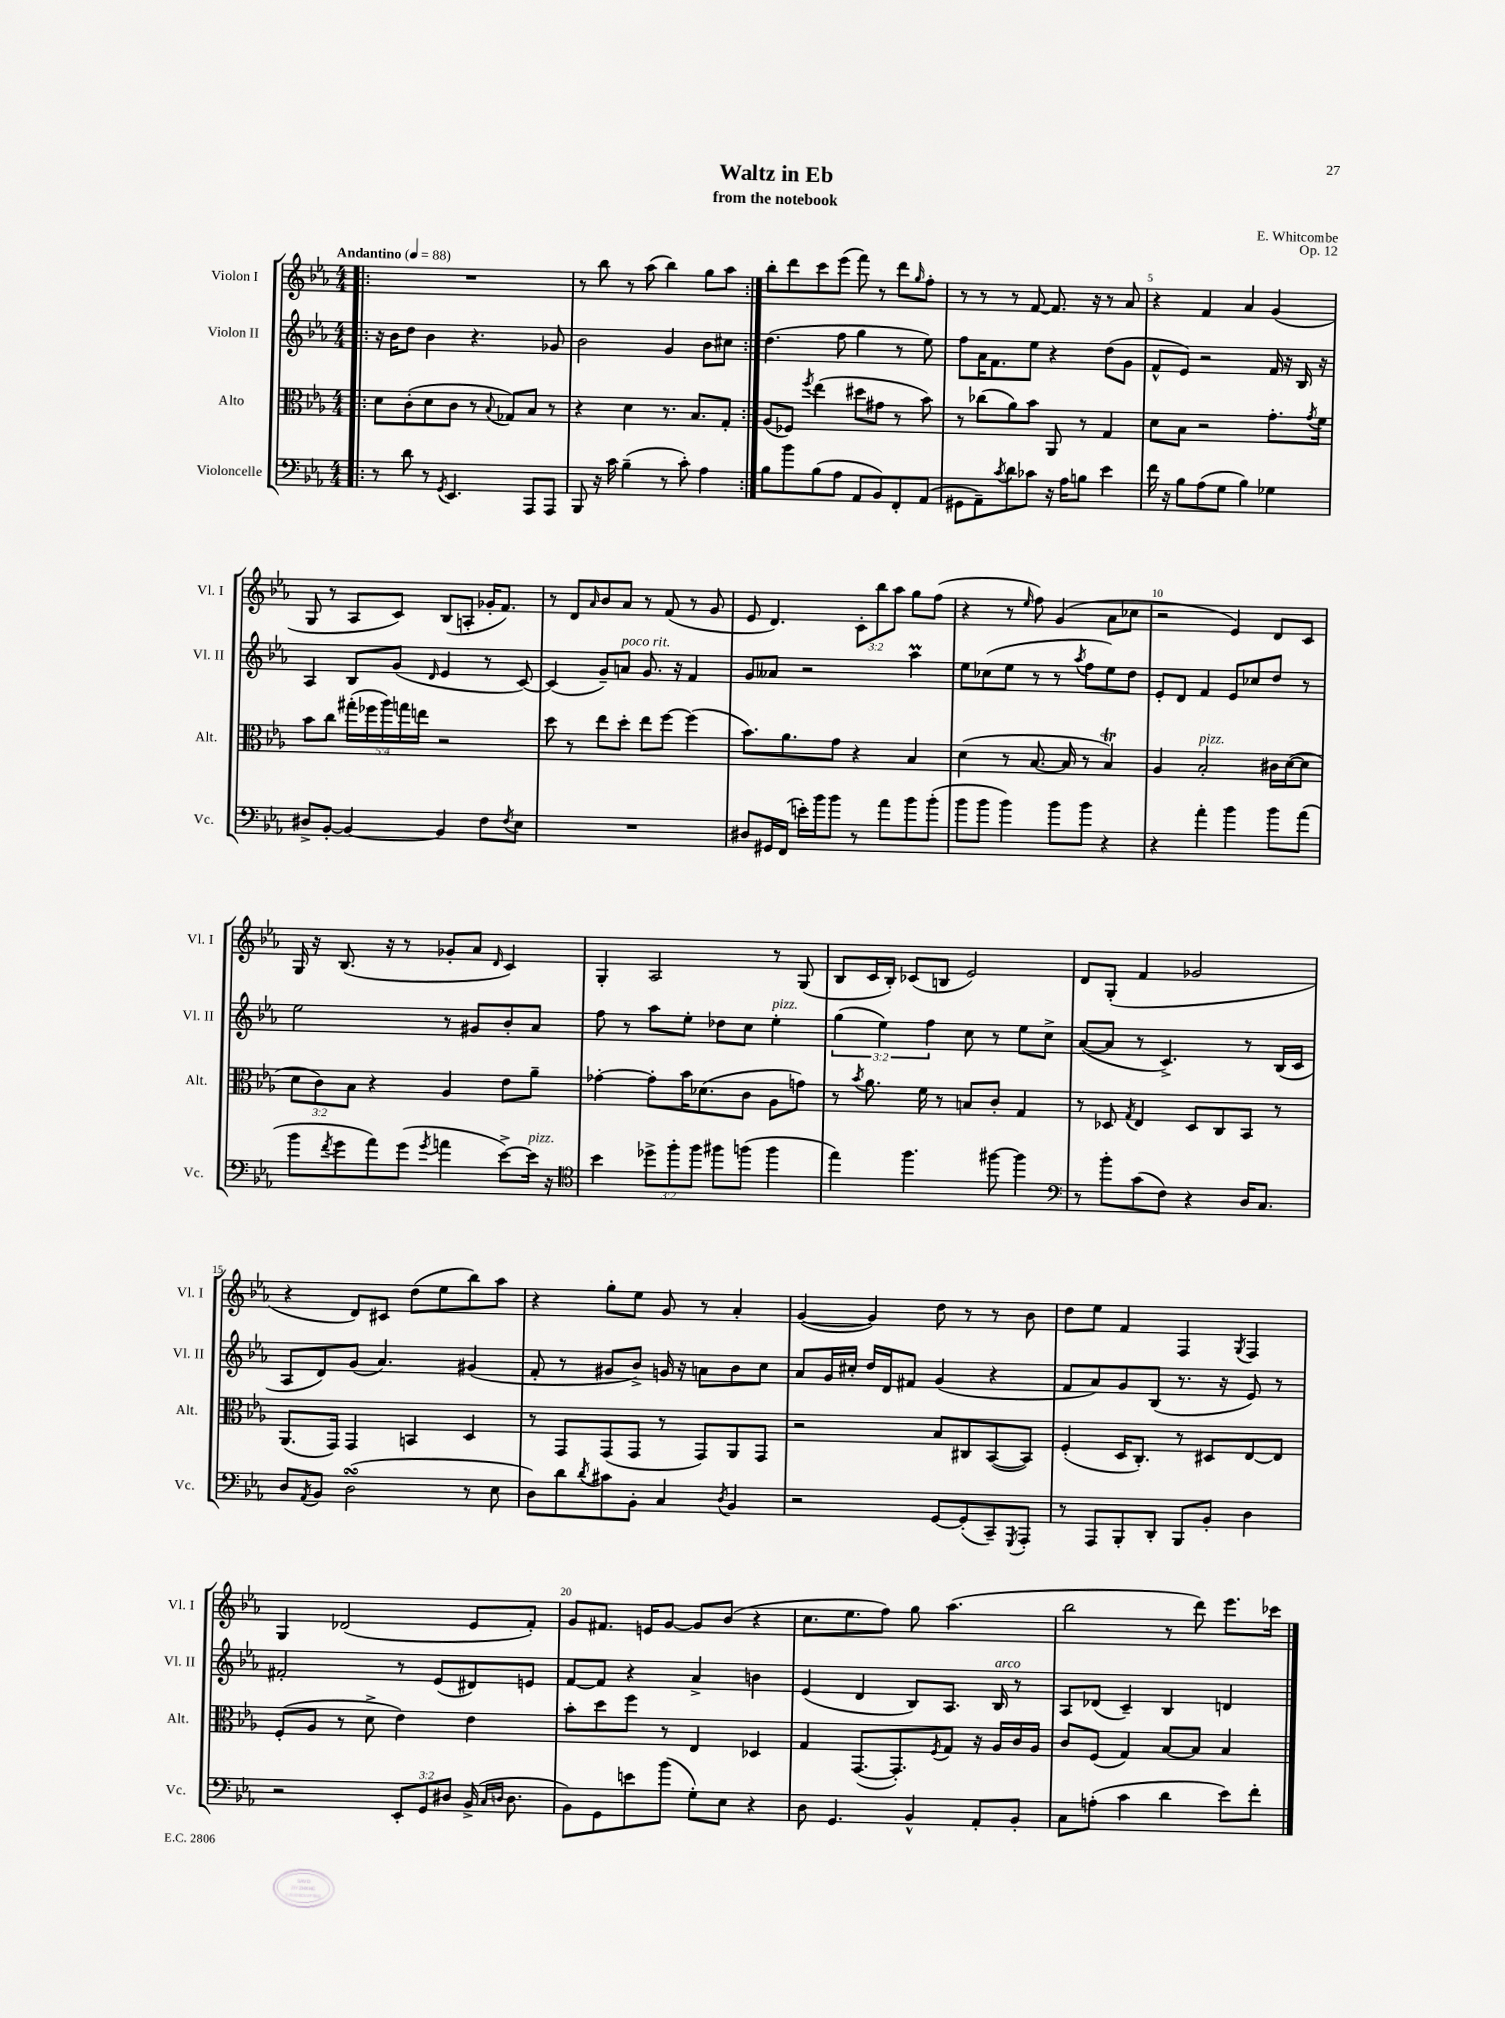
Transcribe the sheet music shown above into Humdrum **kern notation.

**kern	**kern	**kern	**kern
*staff4	*staff3	*staff2	*staff1
*clefF4	*clefC3	*clefG2	*clefG2
*k[b-e-a-]	*k[b-e-a-]	*k[b-e-a-]	*k[b-e-a-]
*M4/4	*M4/4	*M4/4	*M4/4
*MM88	*MM88	*MM88	*MM88
=!|:	=!|:	=!|:	=!|:
8r	8d	16r	1r
.	.	16b-	.
8d	(8c'	8dd	.
8r	8d	4b-	.
8qGG	.	.	.
4.EE-	8c	.	.
.	8r	4.r	.
.	8qqB-	.	.
.	8G-)	.	.
8AAA-	8B-	.	.
8AAA-	8r	8g-	.
=	=	=	=
8BBB-	4r	2b-	8r
16r	.	.	8bb-
16c	.	.	.
(4B-~	4d	.	8r
.	.	.	(8aa-
8r	8.r	4g	4bb-)
8c')	.	.	.
.	8.B-	.	.
4A-	.	8b-	8gg
.	8G'	8cc#	8aa-
=:|!	=:|!	=:|!	=:|!
8B-	(8A-	(4.dd	8bb-'
8b-	8F-)	.	8ddd
.	8qff	.	.
(8B-	(4ee-	.	8ccc
8A-	.	8ff	(8eee-
8AA-	8dd#	4gg	8fff)
8BB-)	8g#	.	8r
8FF'	8r	8r	8ddd
.	.	.	16qqgg
(8AA-	8b-)	8ee-)	8ff'
=	=	=	=
8GG#	8r	8ff	8r
8AA-~)	(8cc-	16a-	8r
.	.	8.f	.
8qc	.	.	.
8d	8a-)	.	8r
8c-	8b-	8ee-	[8f
16r	8AA-	4r	8.f]
16A-	.	.	.
8B	8r	.	.
.	.	.	16r
4e-	4G	(8dd	8r
.	.	8g	8a-
=	=	=	=
16f	8d	8f^^	4r
16r	.	.	.
8B-	8B-	8e-)	.
(8A-	2r	2r	4f
8G	.	.	.
4B-)	.	.	4a-
4G-	8.g'	16f	(4g
.	.	16r	.
.	.	16B-	.
.	8qg	.	.
.	16f	16r	.
=	=	=	=
8D#^	8b-	4A-	8G
[8BB-'	8cc	.	8r
4BB-_	(20gg#'	8B-	8A-
.	20ff-	.	.
.	20aa-)	.	.
.	.	(8g	8c)
.	20gg	.	.
.	20ee	.	.
.	.	16qqd	.
4BB-]	2r	4e-	(8B-
.	.	.	8A'
8F	.	8r	16g-'
.	.	.	8.f)
8qF	.	.	.
8E-	.	[8c)	.
=	=	=	=
1r	8dd	(4c]	8r
.	8r	.	8d
.	.	.	16qqa-
.	8ee-	8g~)	8b-
.	8dd'	8a	8a-
.	8ee-	8.g	8r
.	[8ff	.	(8f
.	.	16r	.
.	(4ff]	4f	8r
.	.	.	8g
=	=	=	=
8D#	8.b-)	8g	8e-
16GG#	.	8a--	4.d)
(16FF	8.a-	.	.
16e')	.	2r	.
16b-	.	.	.
8b-	8g	.	.
8r	4r	.	12c'
.	.	.	12bb-
8a-	.	.	.
.	.	.	12aa-
8b-	4B-	4aa-	8gg
(8b-'	.	.	(8ff
=	=	=	=
8b-	(4d	8ee-	4r
8b-	.	(8cc-	.
4b-)	8r	8ee-	8r
.	.	.	16qqee-
.	[8.B-	8r	8ff)
8b-	.	8r	(4g
.	16B-]	.	.
.	.	8qaa-	.
8b-	8r	8ff	.
4r	4B-)	8ee-)	8a-
.	.	8dd	8cc-
=	=	=	=
4r	4A-	8e-'	2r
.	.	8d	.
4a-'	2B-'	4f	.
4b-	.	8e-	4e-)
.	.	8cc-	.
8b-	16c#	8dd	8d
.	([16d	.	.
(8a-	8d]	8r	8c
=	=	=	=
8b-	12d	2ee-	16G
.	.	.	16r
.	12c)	.	.
8qf	.	.	.
8g	.	.	(8.B-
.	12B-	.	.
8a-)	4r	.	.
.	.	.	16r
(8g	.	.	8r
8qg	.	.	.
4a	4A-	8r	8g-'
.	.	8g#	8a-
.	.	.	16qqd
[8e-^)	8e-	8b-'	4c)
16e-]	8a-~	8a-	.
16r	.	.	.
=	=	=	=
*clefC4	*	*	*
4b-	[4g-'	8ff	4G'
.	.	8r	.
12dd-^	8g-']	8aa-	2A-
12ff'	.	.	.
.	16b-	8ee-'	.
12ff	.	.	.
.	(8.d-	.	.
8ff#	.	8dd-	.
(8ff	8c	8cc	.
4ff	8A-	4ee-'	8r
.	8g)	.	(8G
=	=	=	=
4ee-)	8r	(6gg	8B-
.	8qb-	.	.
.	8.a-	.	16c
.	.	6ee-)	.
.	.	.	16B-')
4.ff	.	.	(8c-
.	16f	.	.
.	.	6ff	.
.	8r	.	8B
.	8B	8cc	2e-)
[8ff#	8c'	8r	.
4ff#]	4G	8ee-	.
.	.	8cc^	.
=	=	=	=
*clefF4	*	*	*
8r	8r	([8a-	8d
8b-'	8D-	8a-]	(8G'
.	8qG	.	.
(8c	4E-	8r	4f
8F)	.	4.c^)	.
4r	8D-	.	2g-
.	8C	.	.
16D	8BB-	8r	.
8.C	.	.	.
.	8r	(16B-	.
.	.	16c	.
=	=	=	=
8D	(8.AA-	8A-	4r
8qAA-	.	.	.
8BB-	.	8d)	.
.	16GG)	.	.
(2D	4GG	(8g	8d)
.	.	4.a-)	8c#
.	4BB	.	(8dd
.	.	.	8ee-
8r	4D	(4g#	8bb-)
8E-	.	.	8aa-
=	=	=	=
8D)	8r	8f'	4r
8d	8GG	8r	.
8qd	.	.	.
8c#	(8GG	8g#	8gg'
8BB-'	8GG	8b-^)	8ee-
4C	8r	16g	8g
.	.	16r	.
.	8GG)	8a	8r
8qD	.	.	.
4BB-	8AA-	8b-	4a-'
.	8GG	8cc	.
=	=	=	=
2r	2r	8a-	([4g
.	.	16g	.
.	.	16cc#'	.
.	.	16dd	4g])
.	.	16d	.
.	.	8f#	.
[8GG	8B-	(4g	8dd
(8GG']	8C#	.	8r
8CC~)	([8BB-	4r	8r
8qGGG	.	.	.
8AAA-'	8BB-])	.	8b-
=	=	=	=
8r	(4F'	8f	8dd
8AAA-	.	8a-)	8ee-
8BBB-'	16D	8g	4f
.	8.C')	.	.
8DD'	.	(8B-	.
8BBB-	8r	8.r	4F
8BB-'	8D#	.	.
.	.	16r	.
.	.	.	8qG
4D	[8E-	8e-)	4F
.	8E-]	8r	.
=	=	=	=
2r	(8F'	2f#'	4G
.	8A-	.	.
.	8r	.	(2d-
.	8d^	.	.
12EE-'	4e-)	8r	.
12GG	.	.	.
.	.	(8e-	.
12D#	.	.	.
(16BB-^	4e-	8d#)	8e-
16qqC	.	.	.
16qqD	.	.	.
8.D	.	.	.
.	.	8e	8f')
=	=	=	=
8BB-)	8b-'	[8f	8g
8GG	8dd	8f]	8.f#
8e	8ff	4r	.
.	.	.	16e
(8b-	8r	.	[8g
8G')	4E-	4a-^	8g]
8E-	.	.	(8b-
4r	4D-	4b	4r
=	=	=	=
8D	4G	(4e-	8.cc
4.GG	.	.	.
.	.	.	8.ee-
.	([8.GG	4d	.
.	.	.	8ff)
.	8.GG'])	.	.
4BB-^^	.	8B-)	8gg
.	8qF	.	.
.	8G	8.A-	(4.aa-
8AA-'	16r	.	.
.	16A-	16B-	.
8BB-'	16c	8r	.
.	16A-	.	.
=	=	=	=
8C	8c	8A-	2bb-
(8A'	(8F	(8d-	.
4c	4G)	4c~)	.
4d	[8B-	4B-	8r
.	8B-]	.	8ddd)
8e-)	4B-	4d	8.eee-
8f'	.	.	.
.	.	.	16ccc-
==	==	==	==
*-	*-	*-	*-
